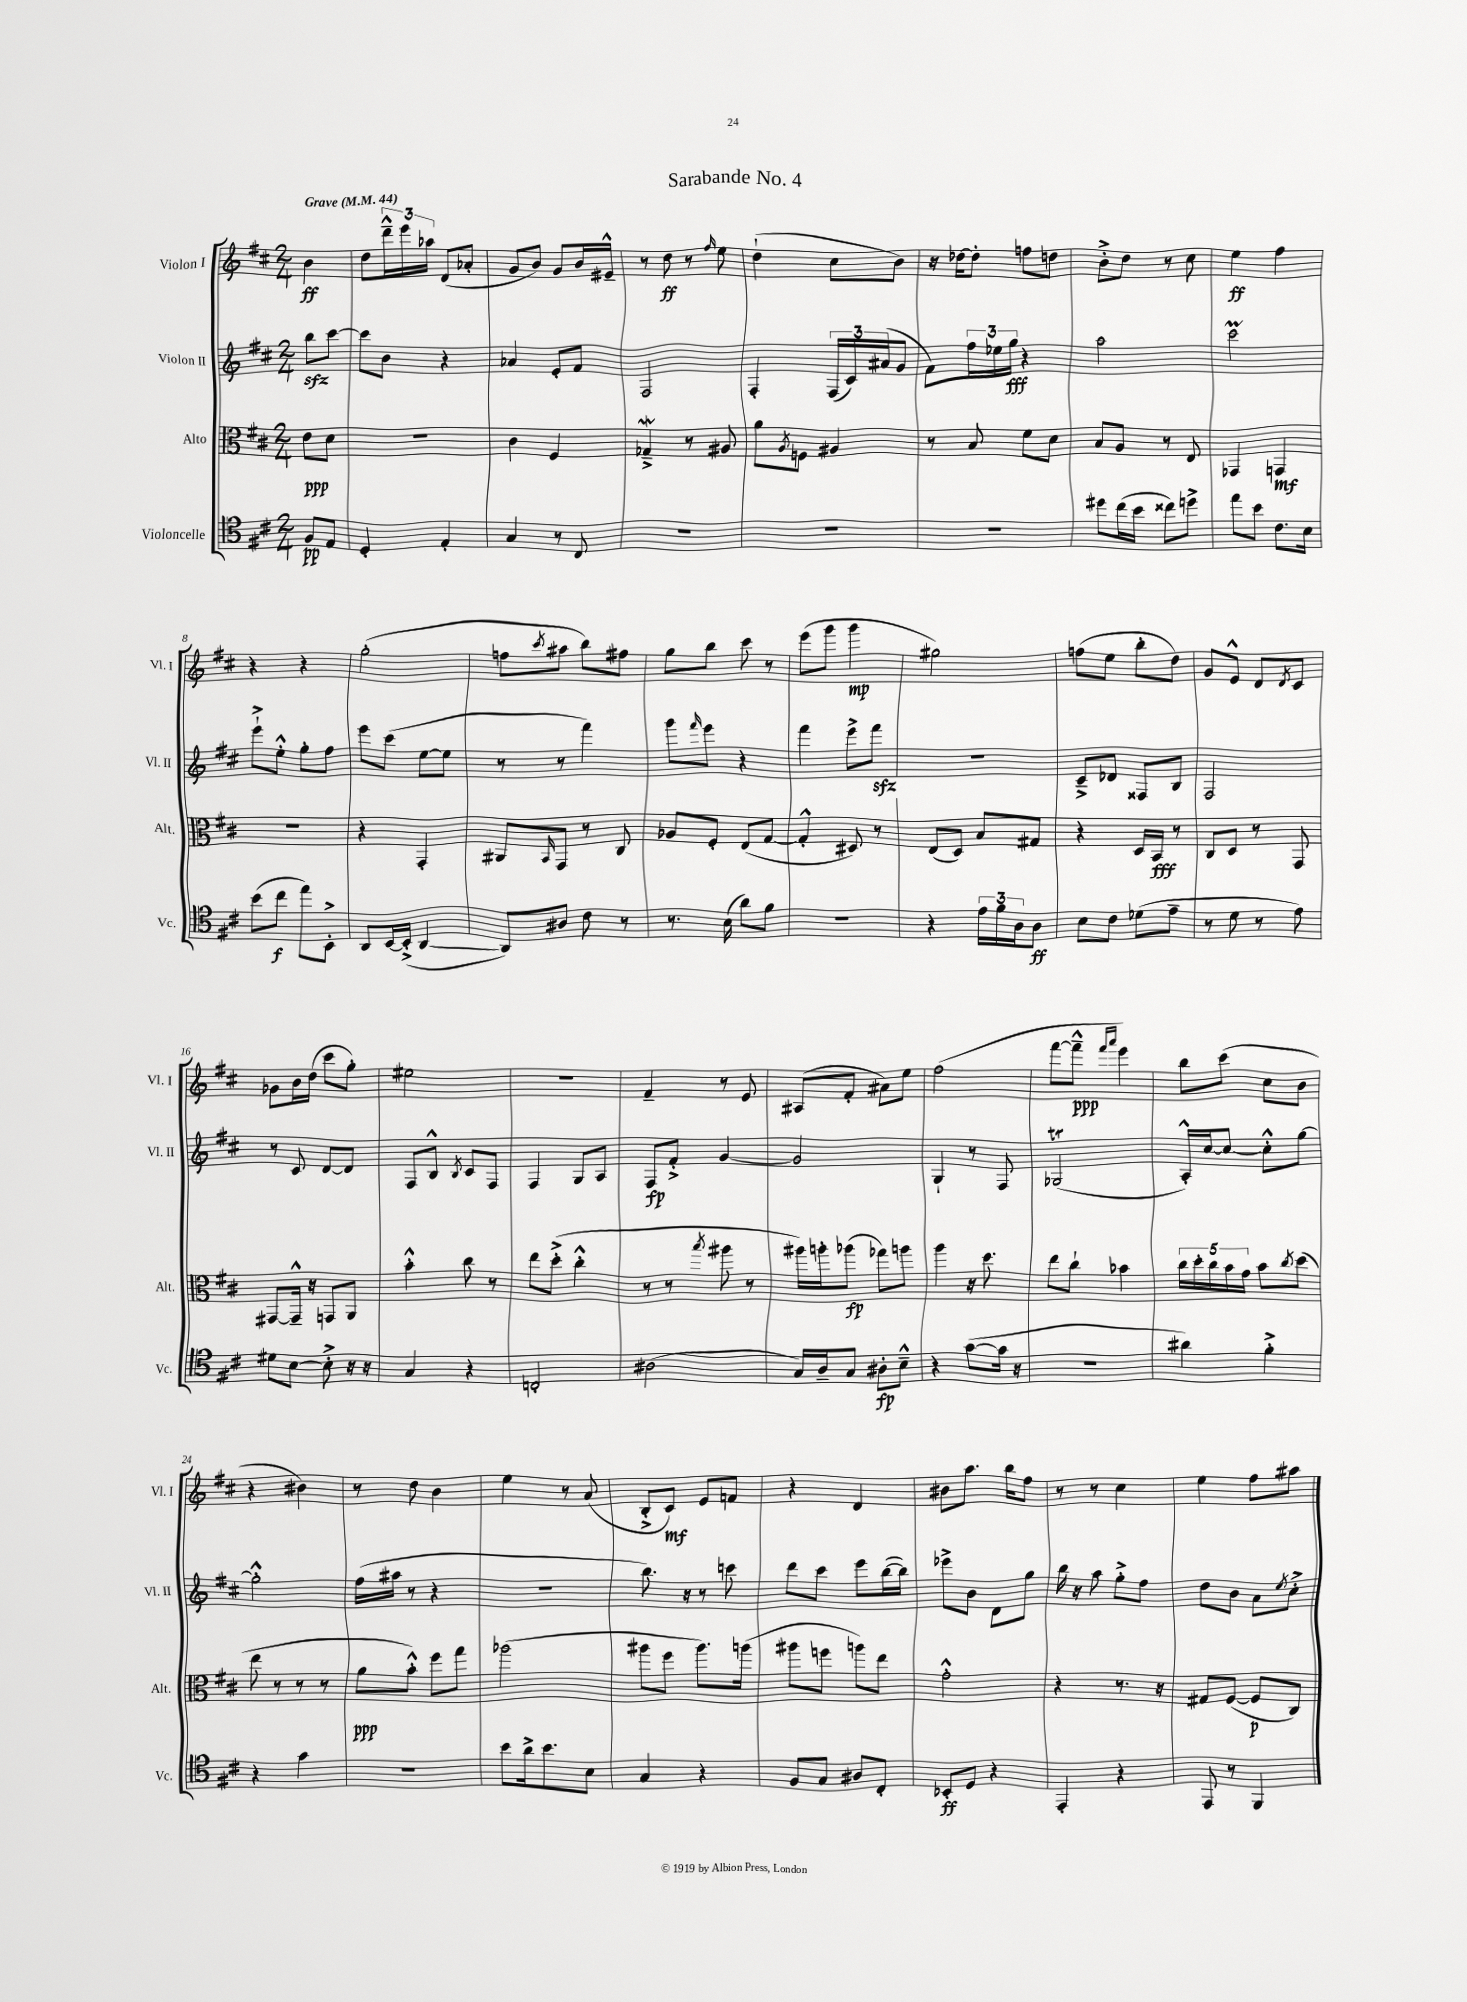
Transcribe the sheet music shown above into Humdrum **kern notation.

**kern	**kern	**kern	**kern
*staff4	*staff3	*staff2	*staff1
*clefC4	*clefC3	*clefG2	*clefG2
*k[f#c#]	*k[f#c#]	*k[f#c#]	*k[f#c#]
*M2/4	*M2/4	*M2/4	*M2/4
*MM44	*MM44	*MM44	*MM44
8F#	8e	8bb	4b
8E	8d	[8ccc#	.
=	=	=	=
4D'	2r	8ccc#]	8dd
.	.	8b	24ddd~^^
.	.	.	24eee
.	.	.	24aa-
4E'	.	4r	(8d
.	.	.	8a-'
=	=	=	=
4G	4c#	4a-	8g
.	.	.	8b)
8r	4F#	8e'	8g
8C#	.	8f#	16b
.	.	.	16e#~^^
=	=	=	=
2r	4G-~^	2F#	8r
.	.	.	8dd
.	8r	.	8r
.	.	.	16qqff#
.	8A#	.	8ee
=	=	=	=
2r	8a	4F#'	(4dd`
.	8qA	.	.
.	8F	.	.
.	4A#	(24F#	8cc#
.	.	24c#)	.
.	.	(24a#	.
.	.	8g	8b)
=	=	=	=
2r	8r	8f#)	16r
.	.	.	[16dd-
.	8B	24ff#	8dd-']
.	.	24ee-	.
.	.	24gg	.
.	8f#	4r	8ff
.	8d	.	8dd
=	=	=	=
8dd#	8B	2aa	8b'^
(16cc#	8A	.	8dd
16b	.	.	.
8cc##)	8r	.	8r
8dd^	8E	.	8cc#
=	=	=	=
8ee	4GG-	2ccc#	4ee
8b	.	.	.
8.c#	4GG	.	4ff#
16B	.	.	.
=	=	=	=
(8b	2r	8eee`^	4r
8cc#	.	8ee'^^	.
8ee)	.	8gg'	4r
8BB'^	.	8ff#	.
=	=	=	=
8AA	4r	8eee	(2gg'
[16BB	.	(8ccc#	.
(16BB'^]	.	.	.
[4AA	4GG'	[8ee	.
.	.	8ee]	.
=	=	=	=
8AA])	8AA#	8r	8ff
.	16qqBB	.	8qccc#
8A#	8GG	8r	8aa#
8c#	8r	4fff#)	8bb)
8r	8C#	.	8ff#
=	=	=	=
8.r	8A-	8ggg	8gg
.	.	16qqfff#	.
.	8F#'	8eee	8bb
(16B	.	.	.
8a)	(8E	4r	8ccc#
8f#	[8G	.	8r
=	=	=	=
2r	4G'^^]	4fff#	(8eee
.	.	.	8ggg
.	8D#)	8eee^	4ggg
.	8r	8fff#	.
=	=	=	=
4r	(8E	2r	2gg#)
.	8D)	.	.
24e	8B	.	.
24f#	.	.	.
24A	.	.	.
8A	8G#	.	.
=	=	=	=
8B	4r	8c#~^	(8ff
8c#	.	8d-	8ee
(8d-	16D	8F##	8bb'
.	16BB	.	.
8e~	8r	8B	8dd)
=	=	=	=
8r	8C#	2F#	8g
8d	8D	.	8e^^
8r	8r	.	8d
.	.	.	8qd
8e)	8GG	.	8c#
=	=	=	=
8d#	[8GG#	8r	8g-
[8B	16GG#~^^]	8c#	16b
.	16r	.	(16dd
8B'^]	8GG	[8d	8ccc#
16r	8AA	8d]	8gg')
16r	.	.	.
=	=	=	=
4G	4b'^^	8F#	2ee#
.	.	8B^^	.
.	.	8qB	.
4r	8cc#	8c#	.
.	8r	8F#	.
=	=	=	=
2C'	8ee	4F#	2r
.	(8dd'^	.	.
.	4cc#'^^	8G	.
.	.	8A	.
=	=	=	=
(2A#	8r	8F#	4f#~
.	8r	8f#'^	.
.	8qbb	.	.
.	8aa#	[4g	8r
.	8r	.	8e
=	=	=	=
16G)	16aa#)	2g]	(8A#
16A~	16aa'	.	.
8G	(8aa-	.	8f#'
8A#'	8gg-)	.	8a#)
8B~^^	8aa	.	8ee
=	=	=	=
4r	4aa	4G`	(2ff#
([8g	16r	8r	.
.	8.dd	.	.
16g]	.	8F#	.
16r	.	.	.
=	=	=	=
2r	8ee	(2G-	[8fff#
.	8cc#`	.	8fff#~^^]
.	.	.	16qqfff#
.	.	.	16qqaaa
.	4b-	.	4eee)
=	=	=	=
4a#)	20cc#	16A'^^)	8bb
.	20dd'	.	.
.	.	[16cc#	.
.	20cc#	.	.
.	.	8cc#_	(8ccc#
.	20b	.	.
.	20g	.	.
4f#'^	8b	8cc#'^^]	8cc#
.	8qcc#	.	.
.	(8dd	[8gg	8b
=	=	=	=
4r	8ee	2gg'^^]	4r
.	8r	.	.
4g	8r	.	4b#)
.	8r	.	.
=	=	=	=
2r	8a	(16ff#	8r
.	.	16aa#	.
.	8b'^^)	8r	8dd
.	8ff#	4r	4b
.	8gg	.	.
=	=	=	=
8b	(2aa-	2r	4ee
16a^	.	.	.
8.b	.	.	.
.	.	.	8r
8B	.	.	(8a
=	=	=	=
4G	8aa#	8.bb)	8B'^
.	8ff#	.	8c#)
.	.	16r	.
4r	8.aa#)	8r	8e
.	.	8ccc	8f
.	(16aa	.	.
=	=	=	=
8F#	8aa#	8ddd	4r
8G	8ff	8ccc#	.
8A#	8aa)	8eee	4d
8C#'	8ee	([16bb	.
.	.	16bb])	.
=	=	=	=
8BB-'	2g'^^	8eee-^	8b#
8D	.	8b	8.aa
4r	.	8d	.
.	.	.	16bb
.	.	8gg	8ff#
=	=	=	=
4EE'	4r	16bb	8r
.	.	16r	.
.	.	8aa	8r
4r	8.r	8gg'^	4cc#
.	.	8ff#	.
.	16r	.	.
=	=	=	=
8EE	8G#	8dd	4ee
8r	([8F#	8b	.
4FF#	8F#]	8a	8ff#
.	.	8qee	.
.	8C#)	8cc#'^	8aa#
==	==	==	==
*-	*-	*-	*-
